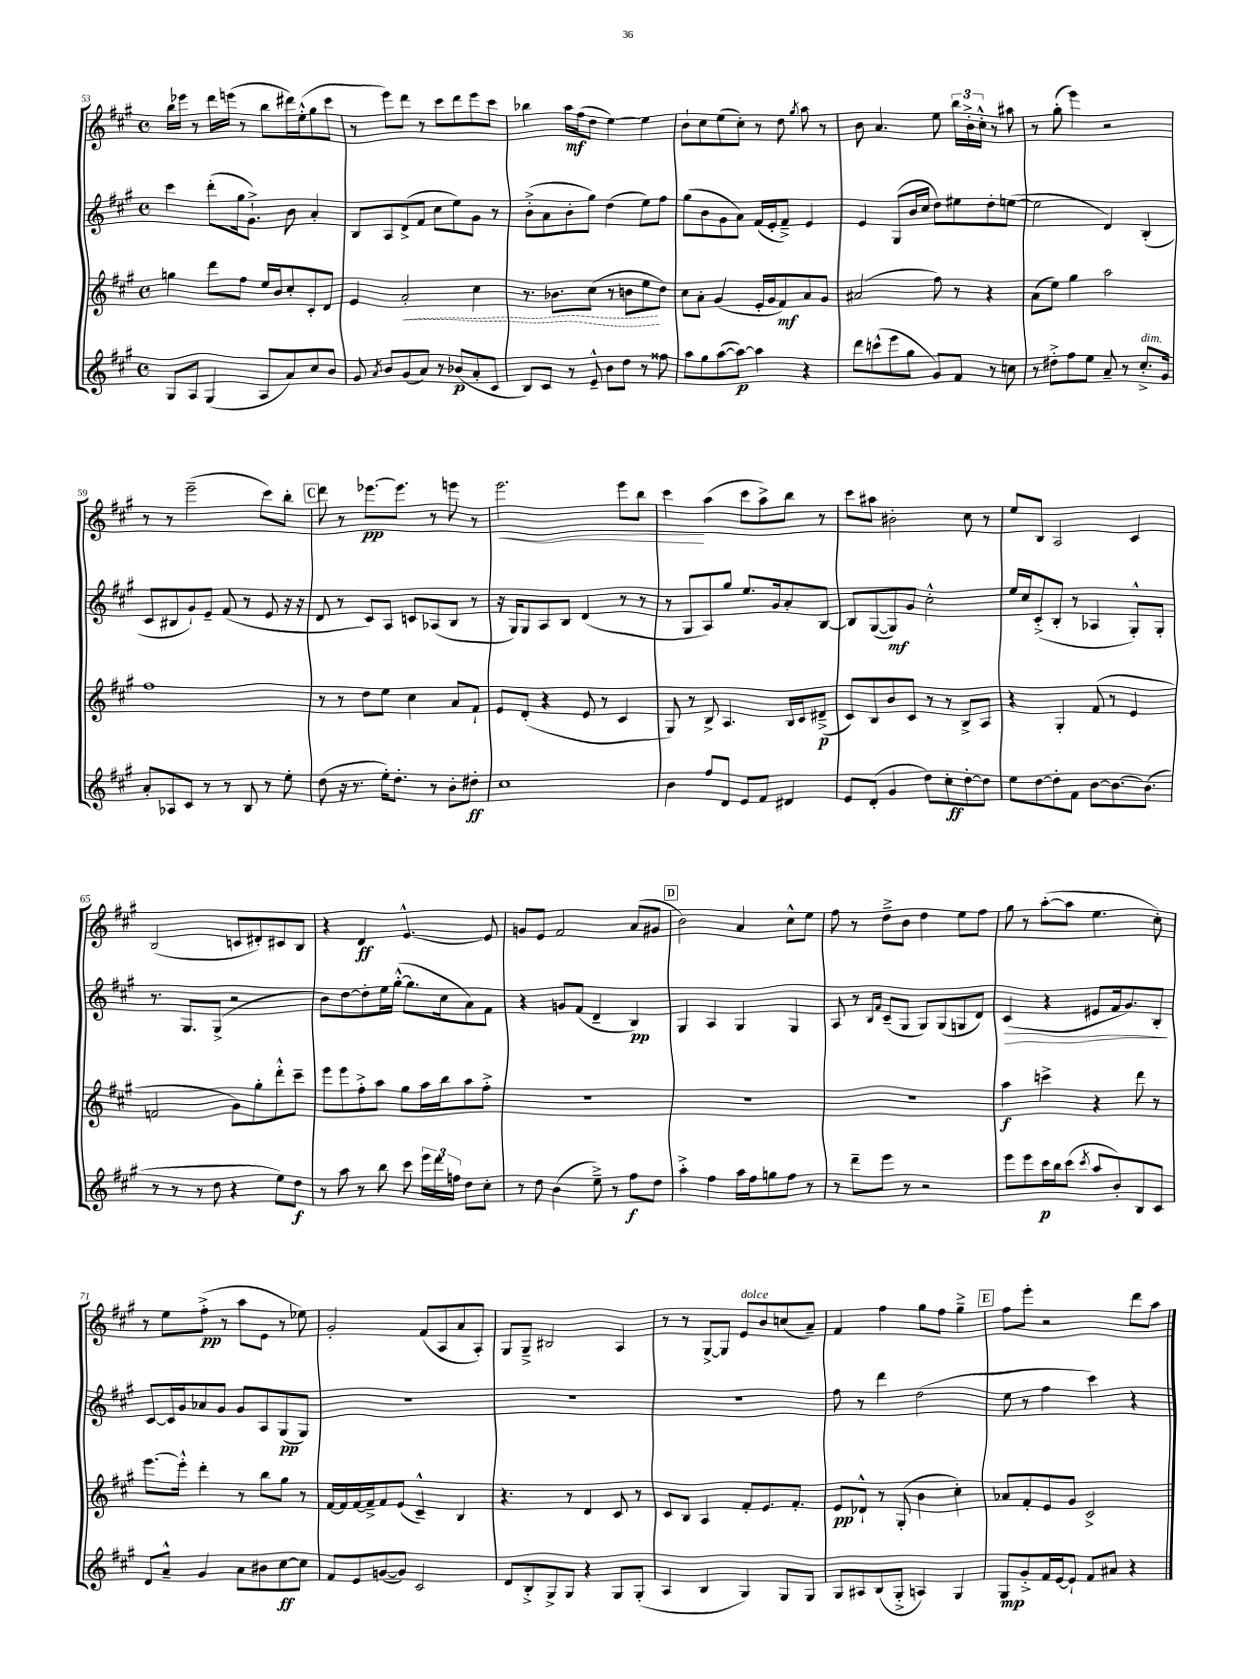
<<
\new StaffGroup <<
\new Staff = "s0" {
    \clef treble \key a \major \defaultTimeSignature \time 4/4
    \autoBeamOff b''16[ ees'''16] r8 d'''16[ e'''16]( r8 b''8[ dis'''16) e''16-.-^( gis''8 cis'''8] |
    r8 e'''8[) d'''8] r8 cis'''8[ d'''8 e'''8 cis'''8] |
    bes''4 a''16[\mf fis''16( d''8] e''4~) e''4 |
    b'8[-! cis''8 e''8( cis''8]-.) r8 d''8 \acciaccatura { gis''8 } a''8 r8 |
    b'8 a'4. e''8 \tuplet 3/2 { b''16[ b'16-.-> cis''16]-.-^ } r8 ais''8 |
    r8 gis''8-.( e'''4) r2 |
    r8 r8 e'''2--( cis'''8[) b''8]-. |
    \mark \markup { \box "C" } d'''8 r8 ees'''8.[~\pp ees'''8.] r8 e'''8 r8 |
    e'''2.\< e'''8[ b''8] |
    cis'''4\! a''4( cis'''8[ a''8->) b''8] r8 |
    cis'''8[ ais''8] bis'2-. cis''8 r8 |
    e''8[ b8] a2 cis'4 |
    b2( c'8[ dis'8-.) cis'8 b8] |
    r4 d'4\ff e'4.~-^ e'8 |
    g'8[ e'8] fis'2 a'8[( gis'8] |
    \mark \markup { \box "D" } b'2) a'4 cis''8[-^ e''8] |
    fis''8 r8 d''8[---> b'8] d''4 e''8[ fis''8] |
    gis''8 r8 a''8[~-.( a''8] e''4. cis''8-.) |
    r8 e''8[ fis''8]-.->\pp( r8 a''8[ e'8] r8 ees''8) |
    gis'2-. fis'8[( a8 a'8 a8]-.) |
    gis8[ gis8]---> bis2 a4 |
    r8 r8 gis8[~-> gis8] e'8[^\markup { \italic "dolce" } b'8 c''8( a'8]--) |
    fis'4 fis''4 gis''8[ fis''8] gis''4---> |
    \mark \markup { \box "E" } fis''8[ e'''8]-. r2 d'''8[ a''8] \bar "|." |
}
\new Staff = "s1" {
    \clef treble \key a \major \defaultTimeSignature \time 4/4
    \autoBeamOff cis'''4 d'''8[-.( gis''16 gis'8.]-!->) b'8 a'4-. |
    b8[ a8 d'8->( fis'8] cis''8[ e''8) gis'8] r8 |
    b'8[-.->( a'8 b'8-. gis''8]) d''4( e''8[) fis''8] |
    gis''8[( b'8 gis'8 a'8]) fis'16[( e'16-. fis'8]--->) e'4 |
    e'4 gis8[( b'16 cis''16] d''8[) eis''8 d''8-. e''8]~( |
    e''2 d'4) b4-.( |
    cis'8[ bis8 gis'8-!) e'8]-- fis'8( r8 e'8 r16 r16 |
    \mark \markup { \box "C" } d'8 r8 cis'8[) a8] c'8[ aes8( b8] r8 |
    r16 gis16[) gis8 a8 b8] d'4( r8 r8 |
    r8 gis8[ a8) gis''8] e''8.[ gis'16 a'8-. b8]~ |
    b8[ gis8~( gis8\mf) gis'8] cis''2-.-^ |
    e''16[ cis''16 cis'8-.->( b8]-. r8 aes4 gis8[-.-^) gis8]-. |
    r8. gis8.[ gis8]->( r2 |
    b'8[) d''8~ d''8-. e''16 gis''16]~-.-^( gis''8.[ cis''16 a'8) fis'8] |
    r4 g'8[ fis'8]( d'4-- b4\pp) |
    \mark \markup { \box "D" } gis4 a4 gis4 gis4 |
    a8 r8 \grace { b16[ fis'16] } cis'8[--( gis8] gis8[) gis8( g8 d'8]) |
    cis'4\>( r4 eis'8[ fis'16 gis'8.) b8]-.\! |
    cis'8[~ cis'16 gis'16 aes'8 gis'8] gis'8[ a8 gis8\pp( gis8]) |
    R1 |
    R1 |
    R1 |
    fis''8 r8 d'''4 d''2( |
    \mark \markup { \box "E" } e''8 r8 fis''4 cis'''4) r4 \bar "|." |
}
\new Staff = "s2" {
    \clef treble \key a \major \defaultTimeSignature \time 4/4
    \autoBeamOff g''4 d'''8[ fis''8] e''16[ b'16 cis''8-. cis'8-. d'8] |
    e'4 \once \override Hairpin.style = #'dashed-line a'2-.\< cis''4 |
    r8. bes'8.[ cis''8]( r8 b'8[ e''8\! d''8]) |
    cis''8[ a'8]-. gis'4( e'16[-. gis'16 fis'8\mf) a'8 gis'8] |
    ais'2( fis''8) r8 r4 |
    a'8[( e''8]) gis''4 a''2 |
    fis''1 |
    \mark \markup { \box "C" } r8 r8 d''8[ e''8] cis''4 a'8[ fis'8]-! |
    e'8[ d'8]-.( r4 e'8 r8 cis'4 |
    gis8) r8 b8-> a4. b16[ cis'16 dis'8]--->\p( |
    cis'8[) b8 b'8 cis'8] r8 r8 b8[-> a8] |
    r4 gis4-. fis'8( r8 e'4 |
    f'2 gis'8[) gis''8-. d'''8-.-^ cis'''8]-- |
    e'''8[ e'''8 fis''8-.-> a''8] gis''8[ a''16 b''16 a''8 fis''8]-.-> |
    R1 |
    \mark \markup { \box "D" } R1 |
    R1 |
    a''4\f c'''4-> r4 d'''8 r8 |
    e'''8.[~ e'''16]-.-^ d'''4-. r8 b''8[ gis''8] r8 |
    fis'16[~ fis'16 fis'16~ fis'16---> fis'8 e'8]( cis'4---^) b4 |
    r4. r8 d'4 cis'8 r8 |
    cis'8[ b8] a4 fis'8[-. e'8. fis'8.]-. |
    e'8[\pp des'8]-!-^ r8 gis8-.( b'4 cis''4-.) |
    \mark \markup { \box "E" } aes'8[ fis'8-. e'8 gis'8] cis'2-> \bar "|." |
}
\new Staff = "s3" {
    \clef treble \key a \major \defaultTimeSignature \time 4/4
    \autoBeamOff gis8[ a8] gis4( a8[ a'8) cis''8 b'8] |
    gis'8 \acciaccatura { a'8 } b'8[ gis'8( a'8]) r8 bes'8[\p( a'8-. cis'8] |
    b8[) cis'8] r8 e'8---^ b'8[ d''8] r8 fisis''8 |
    a''8[ gis''8 a''8~( a''8]~\p) a''4 r4 |
    d'''8[ c'''8-^( e'''8 gis''8] gis'8[) fis'8] r8 c''8 |
    r8 dis''8[-.-> fis''8 e''8] a'8-- r8 cis''8.[-.->^\markup { \italic "dim." } gis'16] |
    a'8[-. aes8 cis'8] r8 r8 b8 r8 e''8-. |
    \mark \markup { \box "C" } d''8( r16 r8. e''16[-.) d''8.]-. r8 b'8[-. dis''8]-.\ff |
    cis''1 |
    b'4 fis''8[ d'8] e'8[ fis'8] dis'4 |
    e'8[ d'8]-.( gis'4 d''8[) cis''8-.\ff d''8~-. d''8] |
    e''8[ d''8~ d''8-. fis'8] b'8[~ b'8.~ b'8.]( |
    r8 r8 r8 d''8 r4 e''8[) d''8]\f |
    r8 a''8 r8 b''8 cis'''8 \tuplet 3/2 { e'''16[ d'''16 f''16] } d''8[ cis''8]-. |
    r8 d''8 b'4( e''8--->) r8 fis''8[\f d''8] |
    \mark \markup { \box "D" } a''4-.-> fis''4 a''16[ fis''16 g''8 fis''8] r8 |
    r8 d'''8[-- e'''8] r8 r2 |
    e'''8[ e'''8 cis'''16\p b''16 cis'''8]( \acciaccatura { cis'''8 } a''8[ b'8-.) b8 cis'8] |
    d'8[ a'8]---^ gis'4 a'8[ bis'8 cis''8~\ff cis''8] |
    fis'8[ e'8 g'8~( g'8]) cis'2 |
    d'8[ b8-.-> gis8-> gis8] r4 gis8[ gis8]-.( |
    a4 b4 gis4) gis8[ gis8] |
    gis8[ ais8 b8( gis8]-.-> a4) gis4 |
    \mark \markup { \box "E" } gis8[\mp gis'8-.-> fis'16 e'16~ e'8]-! fis'8[ ais'8] r4 \bar "|." |
}
>>
>>
\layout { \context { \Score currentBarNumber = #53 } }
